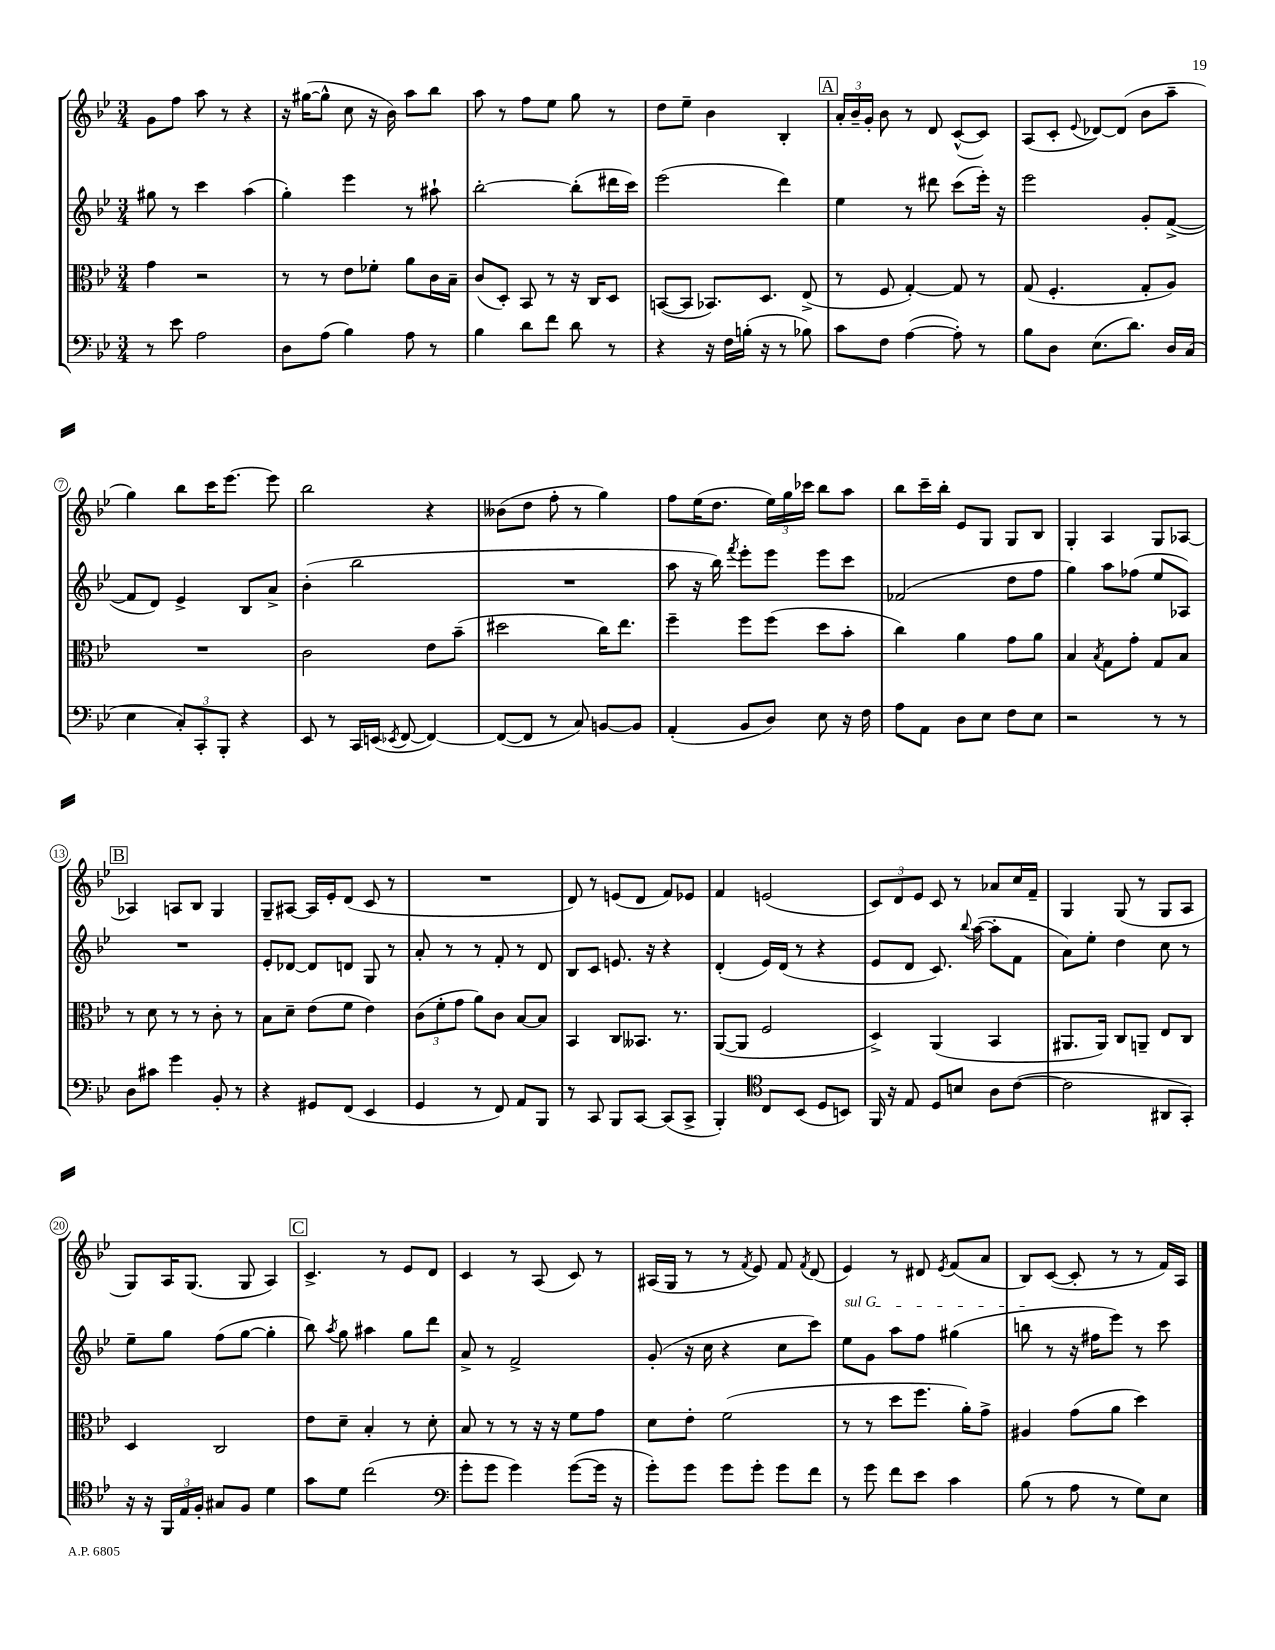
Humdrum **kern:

**kern	**kern	**kern	**kern
*staff4	*staff3	*staff2	*staff1
*clefF4	*clefC3	*clefG2	*clefG2
*k[b-e-]	*k[b-e-]	*k[b-e-]	*k[b-e-]
*M3/4	*M3/4	*M3/4	*M3/4
8r	4g\	8gg#\	8g\L
8e-\	.	8r	8ff\J
2A\	2r	4ccc\	8aa\
.	.	.	8r
.	.	(4aa\	4r
=	=	=	=
8D\L	8r	4gg'\)	16r
.	.	.	([16gg#\LK
(8A\J	8r	.	8gg#^^\]J
4B-\)	8e-\L	4eee-\	8cc\
.	8f-'\J	.	16r
.	.	.	16b-\)
8A\	8a\L	8r	8aa\L
8r	16c\L	8aa#`\	8bb-\J
.	16B-~\JJ	.	.
=	=	=	=
4B-\	(8c/L	[2bb-'\	8aa\
.	8D'/J)	.	8r
8d\L	8BB-/	.	8ff\L
8f\J	8r	.	8ee-\J
8d\	16r	(8bb-'\]L	8gg\
.	16C/LK	.	.
8r	8D/J	16ddd#\L	8r
.	.	16ccc\JJ)	.
=	=	=	=
4r	([8BB/L	(2eee-\	8dd\L
.	8BB/]J	.	8ee-~\J
16r	8.BB-/L)	.	4b-\
16F\LL	.	.	.
(16B'\JJ	.	.	.
16r	8.D/J	.	.
8r	.	4ddd\)	4B-'/
8B-\)	(8E-^/	.	.
=	=	=	=
8c\L	8r	4ee-\	24a'/LL
.	.	.	24b-~/
.	.	.	24g'/JJ
8F\J	8F/	.	8b-\
([4A\	[4G'/)	8r	8r
.	.	8ddd#\	8d/
8A'\])	8G/]	(8ccc\L	([8c^^/L
8r	8r	16eee-'\Jk)	8c/]J)
.	.	16r	.
=	=	=	=
8B-\L	(8G/	2eee-\	(8A/L
8D\J	4.F'/	.	8c'/J
.	.	.	8qqe-/
(8.E-\L	.	.	[8d-/L)
.	.	.	(8d-/]J
8.d\J)	.	.	.
.	8G'/L	8g'/L	8b-\L
16D/LL	8A/J)	([8f^/J	8aa~\J
(16C/JJ	.	.	.
=	=	=	=
4E-\	2.r	8f/]L	4gg\)
.	.	8d/J)	.
12C'/L)	.	4e-^/	8bb-\L
12CC'/	.	.	.
.	.	.	16ccc\K
12BBB-'/J	.	.	.
.	.	.	[8.eee-\J
4r	.	8B-/L	.
.	.	8a^/J	8eee-\]
=	=	=	=
8EE-/	2c\	(4b-'\	2bb-\
8r	.	.	.
16CC/LL	.	2bb-\	.
(16EE/JJ	.	.	.
8qEE-/	.	.	.
[8FF/	.	.	.
4FF/_)	8e-\L	.	4r
.	(8b-~\J	.	.
=	=	=	=
(8FF/_L	2dd#\	2.r	(8b--\L
8FF/]J	.	.	8dd\J
8r	.	.	8ff'\
8C/)	.	.	8r
[8BB/L	16cc\LK)	.	4gg\)
.	8.ee-\J	.	.
8BB/]J	.	.	.
=	=	=	=
(4AA'/	4ff~\	8aa\	8ff\L
.	.	16r	(16ee-\K
.	.	16bb-\)	8.dd\J
.	.	8qfff/	.
8BB-/L	8ff\L	8eee-'\L	.
8D/J)	(8ff\J	8eee-\J	24ee-\LL)
.	.	.	24gg\
.	.	.	24ccc-\JJ
8E-\	8dd\L	8eee-\L	8bb-\L
16r	8b-'\J	8ccc\J	8aa\J
16F\	.	.	.
=	=	=	=
8A\L	4cc\)	(2f-/	8bb-\L
8AA\J	.	.	16ccc~\L
.	.	.	16bb-'\JJ
8D\L	4a\	.	8e-/L
8E-\J	.	.	8G/J
8F\L	8g\L	8dd\L	8G/L
8E-\J	8a\J	8ff\J	8B-/J
=	=	=	=
2r	4B-/	4gg\)	4G'/
.	8qB-/	.	.
.	8G\L	8aa\L	4A/
.	8g'\J	(8ff-\J	.
8r	8G/L	8ee-/L	8G/L
8r	8B-/J	8A-/J)	[8A-/J
=	=	=	=
8D\L	8r	2.r	4A-/]
8c#\J	8d\	.	.
4g\	8r	.	8A/L
.	8r	.	8B-/J
8BB-'/	8c'\	.	4G/
8r	8r	.	.
=	=	=	=
4r	8B-\L	8e-'/L	8G~/L
.	8d~\J	[8d-/J	[8A#/J
8GG#/L	(8e-\L	8d-/]L	16A#/]LL
.	.	.	16e-'/J
(8FF/J	8f\J	8d/J	(8d/J
4EE-/	4e-\)	8G/	8c/
.	.	8r	8r
=	=	=	=
4GG/	(12c\L	8a'/	2.r
.	12f'\	.	.
.	.	8r	.
.	12g\J	.	.
8r	8a\L)	8r	.
8FF/)	8c\J	8f'/	.
8AA/L	[8B-/L	8r	.
8BBB-/J	8B-/]J	8d/	.
=	=	=	=
8r	4BB-/	8B-/L	8d/)
8CC/	.	8c/J	8r
8BBB-/L	8C/L	8.e/	(8e/L
[8CC/J	8.BB--/J	.	8d/J
.	.	16r	.
(8CC/]L	.	4r	8f/L)
.	8.r	.	.
8CC^/J	.	.	8e-/J
=	=	=	=
4BBB-'/)	([8AA/L	(4d'/	4f/
.	8AA/]J	.	.
*clefC4	*	*	*
8C/L	2F/	16e-/LL)	(2e/
.	.	(16d/JJ	.
(8BB-/J	.	8r	.
8D/L	.	4r	.
8BB/J)	.	.	.
=	=	=	=
16FF/	4D^/)	8e-/L	12c/L)
16r	.	.	.
.	.	.	12d/
8E-/	.	8d/J	.
.	.	.	12e-/J
8D/L	(4AA/	8.c/)	8c/
8B/J	.	.	8r
.	.	8qqbb-/	.
.	.	([16aa\	.
8A\L	4BB-/	8aa'\]L	8a-/L
([8c\J	.	8f\J	16cc/L
.	.	.	16f~/JJ
=	=	=	=
2c\]	8.AA#/L	8a\L)	4G/
.	.	8ee-'\J	.
.	16AA#/Jk)	.	.
.	8C/L	4dd\	(8G/
.	8AA~/J	.	8r
8AA#/L	8E-/L	8cc\	8G/L
8GG'/J)	8C/J	8r	8A/J
=	=	=	=
16r	4D/	8ee-~\L	8G/L)
16r	.	.	.
24FF/LL	.	8gg\J	16A/K
24E-/	.	.	.
.	.	.	(8.G/J
24F'/JJ	.	.	.
8G#/L	2C/	(8ff\L	.
8F/J	.	[8gg\J	8G/
4d\	.	4gg'\]	4A/)
=	=	=	=
8g\L	8e-\L	8bb-\)	4.c^/
.	.	8qaa/	.
8d\J	8d~\J	8gg\	.
(2cc\	4B-'/	4aa#\	.
.	.	.	8r
.	8r	8gg\L	8e-/L
.	8d'\	8ddd\J	8d/J
=	=	=	=
*clefF4	*	*	*
8g'\L	8B-/	8a^/	4c/
8g\J	8r	8r	.
4g\)	8r	2f^/	8r
.	16r	.	(8A/
.	16r	.	.
([8g\L	8f\L	.	8c/)
16g\]Jk	8g\J	.	8r
16r	.	.	.
=	=	=	=
8g'\L)	8d\L	(8g'/	(16A#/LL
.	.	.	16G/JJ
8g\J	8e-'\J	16r	8r
.	.	16cc\	.
8g\L	(2f\	4r	8r
.	.	.	8qf/
8g'\J	.	.	8e-/)
8g\L	.	8cc\L	8f/
.	.	.	8qf/
8f\J	.	8ccc\J)	(8d/
=	=	=	=
8r	8r	8ee-\L	4e-/)
8g\	8r	8g\J	.
8f\L	8dd\L	8aa\L	8r
8e-\J	8.ff\J	8ff\J	8d#/
.	.	.	8qe-/
4c\	.	(4gg#\	(8f/L
.	16a'\LK)	.	.
.	8g^\J	.	8a/J
=	=	=	=
(8B-\	4A#/	8bb\	8B-/L)
8r	.	8r	([8c/J
8A\	(8g\L	16r	8c'/]
.	.	16ff#\LK	.
8r	8a\J	8eee-\J)	8r
8G\L)	4dd\)	8r	8r
8E-\J	.	8ccc\	16f/LL)
.	.	.	16A/JJ
==	==	==	==
*-	*-	*-	*-
